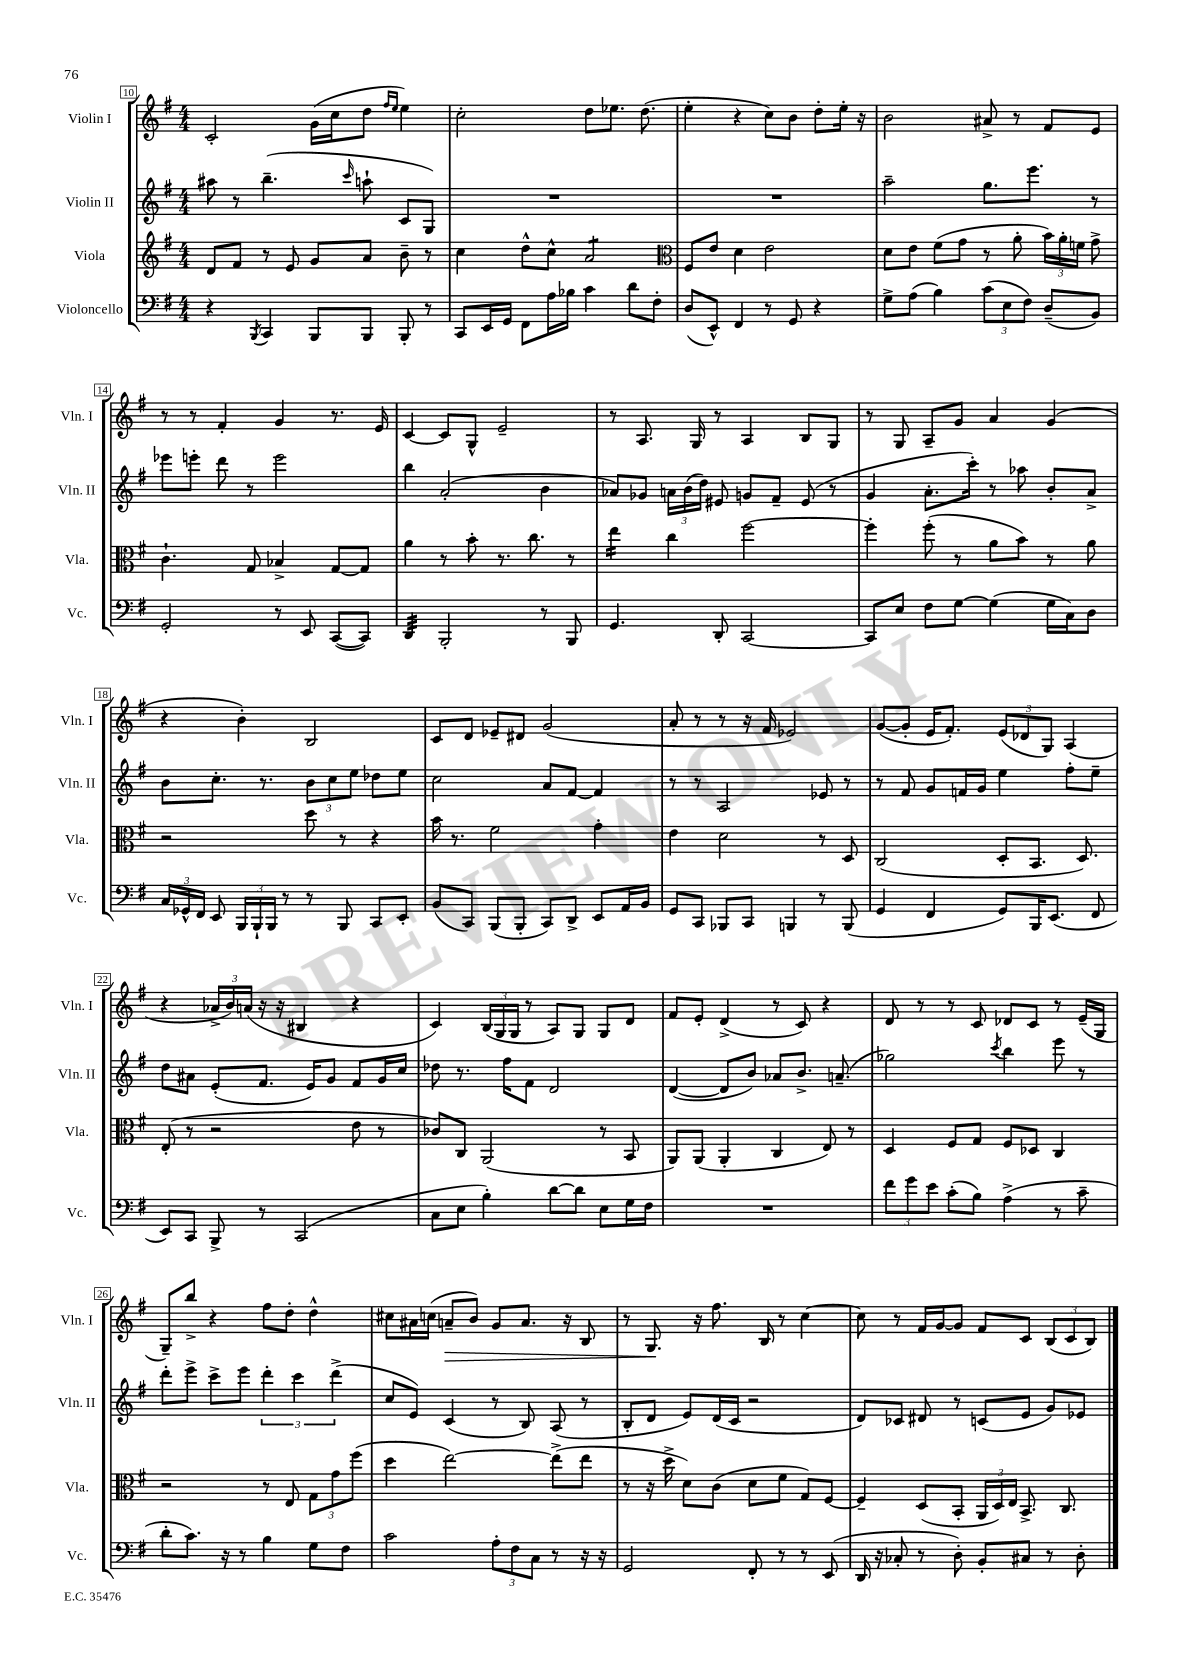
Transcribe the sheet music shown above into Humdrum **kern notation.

**kern	**kern	**kern	**kern	**dynam
*part4	*part3	*part2	*part1	*part1
*staff4	*staff3	*staff2	*staff1	*staff1
*I"Violoncello	*I"Viola	*I"Violin II	*I"Violin I	*
*I'Vc.	*I'Vla.	*I'Vln. II	*I'Vln. I	*
*clefF4	*clefG2	*clefG2	*clefG2	*
*k[f#]	*k[f#]	*k[f#]	*k[f#]	*
*M4/4	*M4/4	*M4/4	*M4/4	*
=10	=10	=10	=10	=10
4r	8d/L	8aa#X\	2c'/	.
.	8f#/J	8r	.	.
8qBBB/	.	.	.	.
4CC/	8r	(4.bb~\	.	.
.	8e/	.	.	.
8BBB/L	8g/L	.	(16g\LL	.
.	.	.	16cc\J	.
.	.	16qqccc/	.	.
8BBB/J	8a/J	8aan`\	8dd\J	.
.	.	.	16qqff#/LL	.
.	.	.	16qqee/JJ	.
8BBB'/	8b~\	8c/L	4ee\)	.
8r	8r	8G/J)	.	.
=11	=11	=11	=11	=11
8CC/L	4cc\	1r	2cc'\	.
16EE/L	.	.	.	.
16GG/JJ	.	.	.	.
8FF#\L	8dd^^\L	.	.	.
16A\L	8cc^^\J	.	.	.
16B-X\JJ	.	.	.	.
*	*tremolo	*	*	*
4c\	8a/L	.	8dd\L	.
.	8a/	.	8.ee-X\J	.
8d\L	8a/	.	.	.
.	.	.	(8.dd\	.
8F#'\J	8a/J	.	.	.
*	*Xtremolo	*	*	*
=12	=12	=12	=12	=12
*	*clefC3	*	*	*
(8D/L	8F#/L	1r	4ee'\	.
8EE^^/J)	8e/J	.	.	.
4FF#/	4d\	.	4r	.
8r	2e\	.	8cc\L)	.
8GG/	.	.	8b\J	.
4r	.	.	8dd'\L	.
.	.	.	16ee'\Jk	.
.	.	.	16r	.
=13	=13	=13	=13	=13
8G^\L	8d\L	2aa~\	2b\	.
(8A\J	8e\J	.	.	.
4B\)	(8f#\L	.	.	.
.	8g\J	.	.	.
(12c\L	8r	8.gg\L	8a#X^/	.
12E\	.	.	.	.
.	8a'\	.	8r	.
12F#\J)	.	.	.	.
.	.	8.eee\J	.	.
(8D~/L	24b\LL)	.	8f#/L	.
.	24a'\	.	.	.
.	24fn\JJ	.	.	.
8BB/J)	8g^\	8r	8e/J	.
!!LO:LB:g=z
=14	=14	=14	=14	=14
2GG'/	4.c`\	8eee-X\L	8r	.
.	.	8eeen'\J	8r	.
.	.	8ddd\	4f#'/	.
.	8G/	8r	.	.
8r	4B-X^/	2eee\	4g/	.
8EE/	.	.	.	.
([8CC/L	[8G/L	.	8.r	.
8CC/J])	8G/J]	.	.	.
.	.	.	16e/	.
=15	=15	=15	=15	=15
*tremolo	*	*	*	*
32DD/LLL	4a\	4bb\	[4c/	.
32DD/	.	.	.	.
32DD/	.	.	.	.
32DD/	.	.	.	.
32DD/	.	.	.	.
32DD/	.	.	.	.
32DD/	.	.	.	.
32DD/JJJ	.	.	.	.
*Xtremolo	*	*	*	*
2BBB'/	8r	(2a'/	8c/L]	.
.	8b'\	.	8G^^/J	.
.	8.r	.	2e~/	.
.	8.cc\	.	.	.
8r	.	4b\	.	.
8BBB/	8r	.	.	.
=16	=16	=16	=16	=16
*	*tremolo	*	*	*
4.GG/	16ee\LL	8a-X/L)	8r	.
.	16ee\	.	.	.
.	16ee\	8g-X/J	8.A/	.
.	16ee\JJ	.	.	.
*	*Xtremolo	*	*	*
.	4cc\	24an\LL	.	.
.	.	(24b\	.	.
.	.	.	16G/	.
.	.	24dd\JJ)	.	.
8DD'/	.	8e#X/	8r	.
[2CC/	[2ff#\	8gn/L	4A/	.
.	.	8f#~/J	.	.
.	.	(8e#/	8B/L	.
.	.	8r	8G/J	.
=17	=17	=17	=17	=17
8CC/L]	4ff#'\]	4g/	8r	.
8E/J	.	.	8G/	.
8F#\L	(8ff#'\	8.a'\L	8A~/L	.
[8G\J	8r	.	8g/J	.
.	.	16ccc'\Jk)	.	.
(4G\]	8a\L	8r	4a/	.
.	8b\J)	8aa-X\	.	.
16G\LL	8r	8b'/L	(4g/	.
16C\J)	.	.	.	.
8D\J	8a\	8a^/J	.	.
!!LO:LB:g=z
=18	=18	=18	=18	=18
24C/LL	2r	8b\L	4r	.
24GG-X^^/	.	.	.	.
24FF#/JJ	.	.	.	.
8EE/	.	8.cc'\J	.	.
24BBB/LL	.	.	4b'\)	.
24BBB`/	.	.	.	.
.	.	8.r	.	.
24BBB/JJ	.	.	.	.
8r	.	.	.	.
8r	8dd\	12b\L	2B/	.
.	.	12cc\	.	.
8BBB/	8r	.	.	.
.	.	12ee\J	.	.
8CC/L	4r	8dd-X\L	.	.
8EE'/J	.	8ee\J	.	.
=19	=19	=19	=19	=19
(8BB/L	16b\	2cc\	8c/L	.
.	8.r	.	.	.
8CC/J)	.	.	8d/J	.
(8BBB/L	2f#\	.	8e-X~/L	.
8BBB'/J	.	.	8d#X/J	.
8CC/L)	.	8a/L	(2g/	.
8DD^/J	.	[8f#/J	.	.
8EE/L	4g'\	4f#/]	.	.
16AA/L	.	.	.	.
16BB/JJ	.	.	.	.
=20	=20	=20	=20	=20
8GG/L	4e\	8r	8a'/	.
8CC/J	.	8r	8r	.
8BBB-X/L	2d\	2A/	8r	.
8CC/J	.	.	16r	.
.	.	.	16f#/	.
4BBBn/	.	.	2e-X/)	.
8r	8r	8e-X/	.	.
(8BBB/	8D/	8r	.	.
=21	=21	=21	=21	=21
4GG/	(2C/	8r	([8g/L	.
.	.	8f#/	8g'/J]	.
4FF#/	.	8g/L	16e/KL	.
.	.	.	8.f#'/J)	.
.	.	16fn/L	.	.
.	.	16g/JJ	.	.
8GG/L)	8D'/L	4ee\	(12e/L	.
.	.	.	12d-X/	.
16BBB/K	8.BB/J	.	.	.
.	.	.	12G/J)	.
(8.EE/J	.	.	.	.
.	.	8ff#'\L	(4A/	.
.	8.D/)	.	.	.
8FF#/	.	8ee~\J	.	.
!!LO:LB:g=z
=22	=22	=22	=22	=22
8EE/L)	(8E'/	8dd\L	4r	.
8CC/J	8r	8a#X\J	.	.
8BBB^/	2r	(8e'/L	24a-X^/LL	.
.	.	.	24b/)	.
.	.	.	(24an/JJ	.
8r	.	8.f#/J	16r	.
.	.	.	16r	.
(2CC/	.	.	4B#X/	.
.	.	16e/KL)	.	.
.	.	8g/J	.	.
.	8e\	8f#/L	4r	.
.	8r	16g/L	.	.
.	.	16cc/JJ	.	.
=23	=23	=23	=23	=23
8C\L	8c-X/L)	8dd-X\	4c/)	.
8E\J	8C/J	8.r	.	.
4B'\)	(2AA/	.	(24B/LL	.
.	.	.	24G/	.
.	.	16ff#\KL	.	.
.	.	.	24G/JJ	.
.	.	8f#\J	8r	.
[8d\L	.	2d/	8A/L)	.
8d\J]	.	.	8G/J	.
8E\L	8r	.	8G/L	.
16G\L	8BB/	.	8d/J	.
16F#\JJ	.	.	.	.
=24	=24	=24	=24	=24
1r	8AA/L)	([4d/	8f#/L	.
.	(8AA/J	.	8e'/J	.
.	4AA'/	8d/L]	(4d^/	.
.	.	8b/J)	.	.
.	4C/	8a-X/L	8r	.
.	.	8.b^/J	8c/)	.
.	8E/)	.	4r	.
.	.	(8.an~/	.	.
.	8r	.	.	.
=25	=25	=25	=25	=25
12f#\L	4D/	2gg-X\)	8d/	.
12g\	.	.	.	.
.	.	.	8r	.
12e\J	.	.	.	.
(8c'\L	8F#/L	.	8r	.
8B\J)	8G/J	.	8c/	.
.	.	8qccc/	.	.
(4A^\	8F#/L	4bb\	8d-X/L	.
.	8D-X/J	.	8c/J	.
8r	4C/	8eee\	8r	.
8c~\	.	8r	(16e~/LL	.
.	.	.	16G/JJ	.
!!LO:LB:g=z
=26	=26	=26	=26	=26
8d'\L	2r	8ddd'\L	8G~/L)	.
8.c\J)	.	8eee^\J	8bb^/J	.
.	.	8ccc^\L	4r	.
16r	.	.	.	.
8r	.	8eee\J	.	.
4B\	8r	6ddd'\	8ff#\L	.
.	8E/	.	8dd'\J	.
.	.	6ccc\	.	.
8G\L	12G\L	.	4dd^^\	.
.	12g\	(6ddd^\	.	.
8F#\J	.	.	.	.
.	(12ff#\J	.	.	.
=27	=27	=27	=27	=27
2c\	4dd\	8cc/L	8cc#X\L	.
.	.	8e/J)	16a#X\L	.
.	.	.	(16ccn\JJ	.
!	!	!	!	!LO:HP:b
.	[2ee\)	(4c/	8an~/L	>
.	.	.	8b/J)	.
12A'\L	.	8r	8g/L	.
12F#\	.	.	.	.
.	.	8B/)	8.a/J	.
12C\J	.	.	.	.
8r	(8ee^\L]	(8A/	.	.
.	.	.	16r	.
16r	8ee\J	8r	8B/	.
16r	.	.	.	.
=28	=28	=28	=28	=28
2GG/	8r	8B'/L	8r	.
.	16r	8d/J	8.G/	.
.	16dd^\	.	.	.
.	8d\L)	8e/L)	.	.
.	.	.	16r	]
.	(8c\J	(16d/L	8.ff#\	.
.	.	16c/JJ	.	.
8FF#'/	8d\L	2r	.	.
.	.	.	16B/	.
8r	8f#\J	.	8r	.
8r	8G/L)	.	[4cc\	.
(8EE/	[8F#/J	.	.	.
=29	=29	=29	=29	=29
16DD/	4F#~/]	8d/L)	8cc\]	.
16r	.	.	.	.
8C-X'/	.	8c-X/J	8r	.
8r	(8D/L	8d#X/	16f#/LL	.
.	.	.	[16g/J	.
8D'\)	8BB'/J	8r	8g/J]	.
8BB'/L	24AA/LL	(8cn/L	8f#/L	.
.	24D/)	.	.	.
.	24E/JJ	.	.	.
8C#X/J	8.BB^/	8e/J	8c/J	.
8r	.	8g/L)	(12B/L	.
.	8.C/	.	.	.
.	.	.	12c/	.
8D'\	.	8e-X/J	.	.
.	.	.	12B/J)	.
==	==	==	==	==
*-	*-	*-	*-	*-
